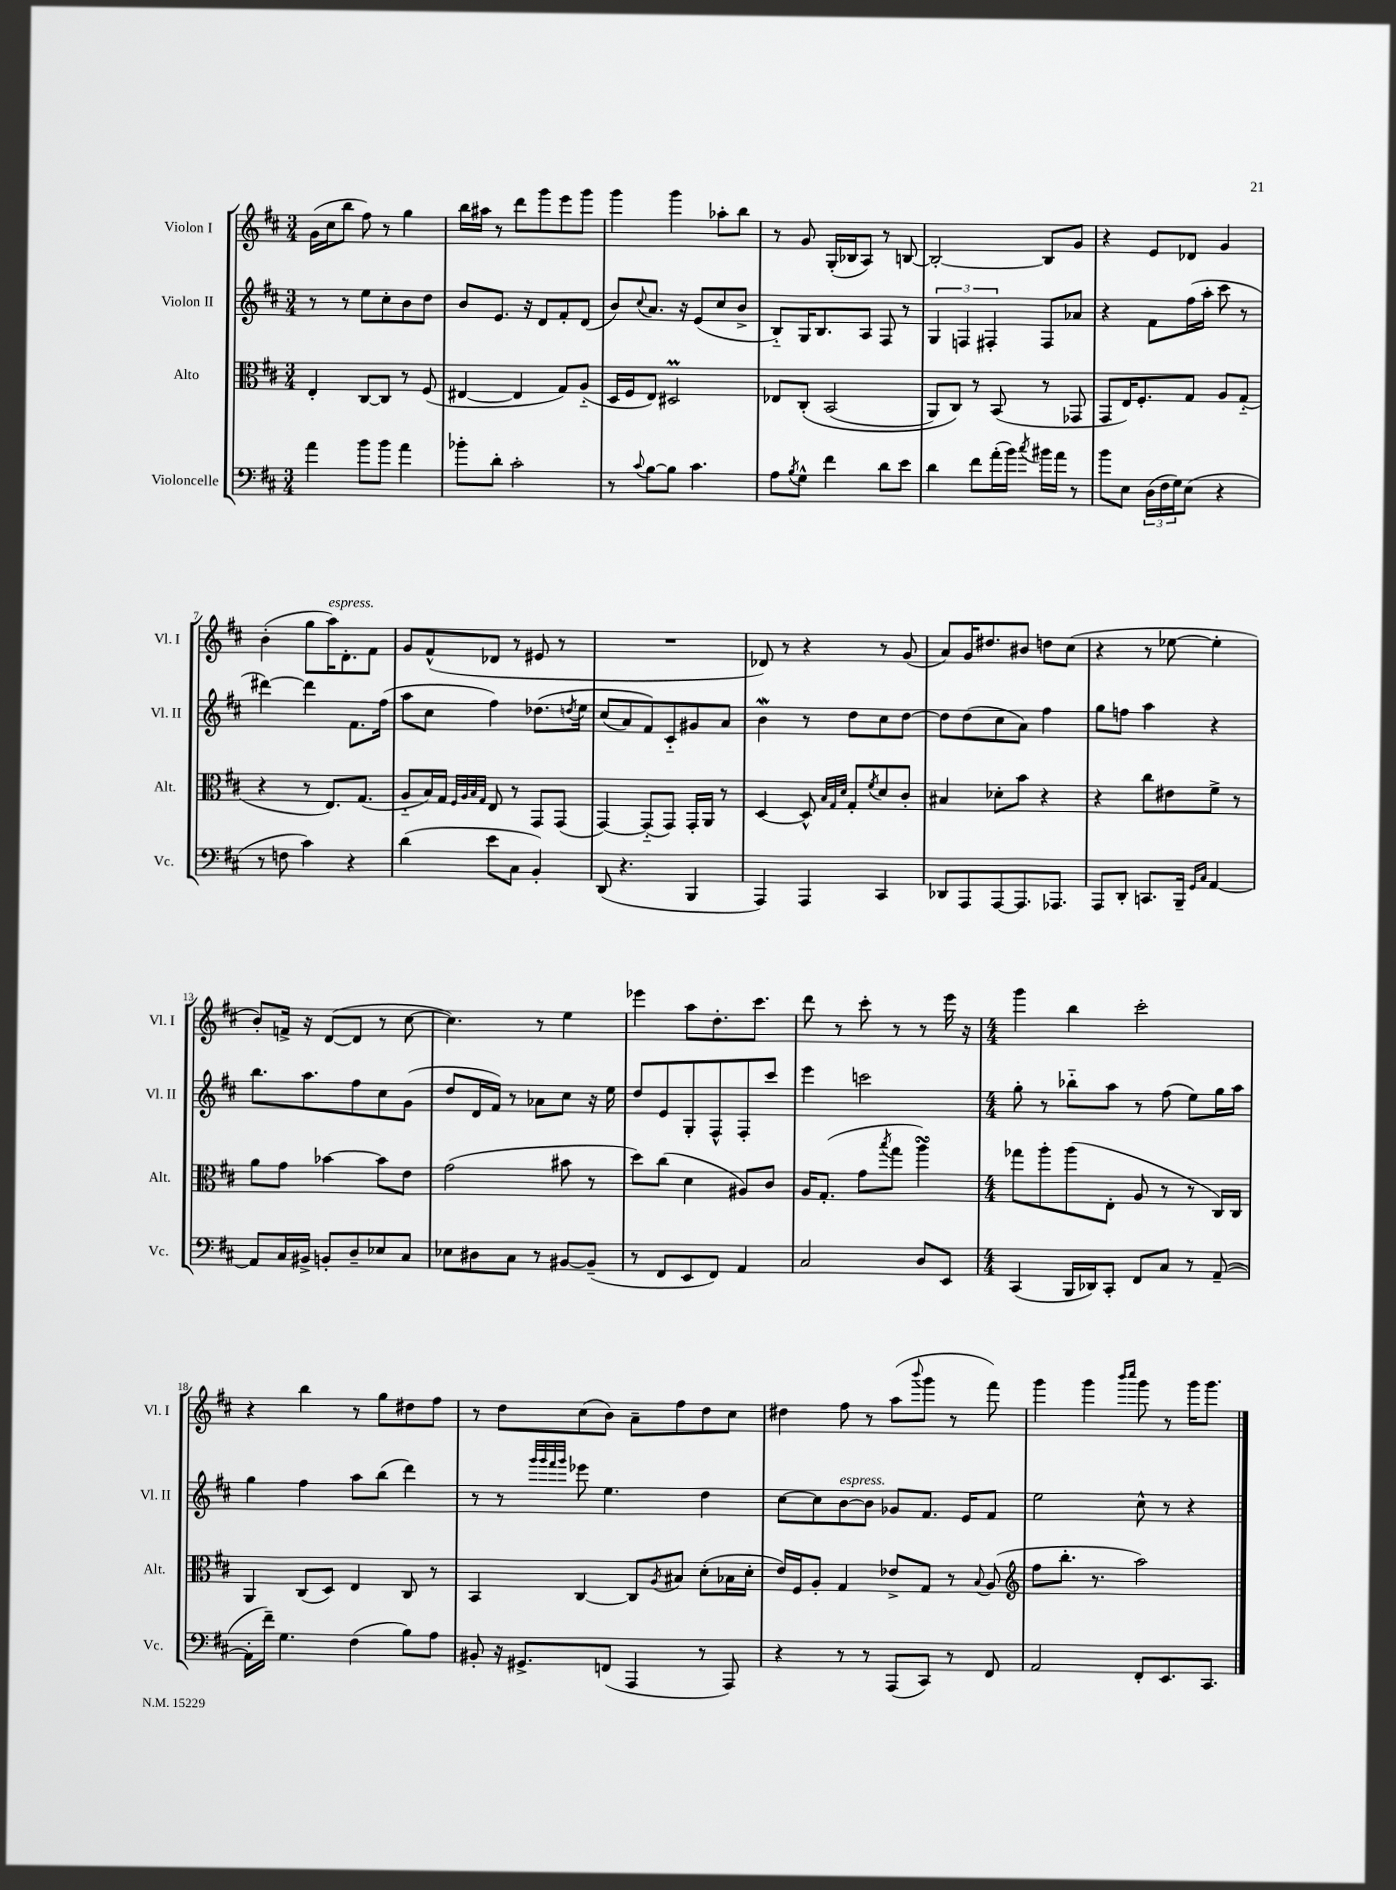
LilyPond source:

<<
\new StaffGroup <<
\new Staff = "s0" \with { instrumentName = "Violon I" shortInstrumentName = "Vl. I" } {
    \clef treble \key d \major \numericTimeSignature \time 3/4
    g'16( cis''16 b''8 fis''8) r8 g''4 |
    b''16 ais''16 r8 d'''8 g'''8 e'''8 g'''8 |
    g'''4 g'''4 aes''8-. b''8 |
    r8 g'8 g16-.( bes16 a8) r8 b8~ |
    b2~-. b8 g'8 |
    r4 e'8 des'8 g'4 |
    b'4-.( g''8 a''16^\markup { \italic "espress." }) d'8.-. fis'8 |
    g'8 fis'8-^( des'8 r8 eis'8 r8 |
    R2. |
    des'8) r8 r4 r8 g'8( |
    a'8) g'16 dis''8. bis'8 d''8 cis''8( |
    r4 r8 ees''8~ ees''4-. |
    b'8-.) f'16-> r16 d'8~( d'8 r8 cis''8~ |
    cis''4.) r8 e''4 |
    ees'''4 a''8 d''8.-. cis'''8. |
    d'''8 r8 cis'''8-. r8 r8 e'''16 r16 |
    \numericTimeSignature \time 4/4 g'''4 b''4 cis'''2-. |
    r4 b''4 r8 g''8 dis''8 fis''8 |
    r8 d''8 cis''8( b'8) a'8-- fis''8 d''8 cis''8 |
    dis''4 fis''8 r8 a''8( \appoggiatura { b'''8 } g'''8 r8 fis'''8) |
    g'''4 g'''4 \grace { b'''16 cis''''16 } g'''8 r8 g'''16 g'''8. \bar "|." |
}
\new Staff = "s1" \with { instrumentName = "Violon II" shortInstrumentName = "Vl. II" } {
    \clef treble \key d \major \numericTimeSignature \time 3/4
    r8 r8 e''8 cis''8-. b'8 d''8 |
    b'8 e'8. r16 d'8 fis'8-. d'8( |
    b'8) \appoggiatura { cis''8 } a'8. r16 e'8( cis''8 b'8-> |
    b8-_) g16 b8. a8 fis8 r8 |
    \tuplet 3/2 { g4 f4 fis4-. } fis8 aes'8 |
    r4 fis'8 fis''16( a''16-. cis'''8 r8 |
    dis'''4~) dis'''4 fis'8. fis''16( |
    a''8 cis''8 fis''4) des''8.\( \acciaccatura { d''8 } e''16 |
    cis''8( a'8) fis'8\) cis'8-_ gis'8 a'8 |
    b'4\mordent r8 d''8 cis''8 d''8~ |
    d''8 d''8( cis''8 a'8) fis''4 |
    g''8 f''8 a''4 r4 |
    b''8. a''8. fis''8 cis''8 g'8( |
    d''8 d'16 fis'16) r8 aes'8 cis''8 r16 e''16 |
    d''8 e'8 g8-. fis8-^ fis8-. cis'''8 |
    e'''4 c'''2 |
    \numericTimeSignature \time 4/4 g''8-. r8 bes''8-_ a''8 r8 fis''8( e''8) g''16 a''16 |
    g''4 fis''4 a''8 b''8( d'''4) |
    r8 r8 \grace { g'''32 g'''32 fis'''32 g'''32 } ees'''8 e''4. d''4 |
    cis''8~ cis''8 b'8~^\markup { \italic "espress." } b'8 ges'8 fis'8. e'16 fis'8 |
    e''2 cis''8-^ r8 r4 \bar "|." |
}
\new Staff = "s2" \with { instrumentName = "Alto" shortInstrumentName = "Alt." } {
    \clef alto \key d \major \numericTimeSignature \time 3/4
    e4-. cis8~ cis8 r8 fis8( |
    eis4~ eis4 g8) a8-_( |
    d16 fis16 e8) dis2\prall |
    ees8 cis8-.\( b,2( |
    a,8) cis8\) r8 b,8( r8 ges,8 |
    g,8 e16) fis8.-. g8 a8 g8-_( |
    r4 r8 e8.) g8.( |
    a8-_ b16) g16 \grace { fis32 a32 b32 g32 } e8 r8 g,8 g,8( |
    g,4~) g,8-_( g,8) g,16-. a,16 r8 |
    d4~ d8-^ \grace { b32 g32 d'32 } g8-. \acciaccatura { fis'8 } d'8 cis'8-. |
    bis4 des'8-. b'8 r4 |
    r4 cis''8 eis'8 fis'8-> r8 |
    a'8 g'8 bes'4~ bes'8 e'8 |
    g'2( bis'8 r8 |
    d''8) cis''8( d'4 ais8) cis'8 |
    a16 g8.-.( g'8 \acciaccatura { b''8 } g''8 a''4\turn) |
    \numericTimeSignature \time 4/4 ges''8 a''8-. a''8( e8-. a8 r8 r8 cis16) cis16 |
    a,4 cis8( d8) e4 cis8 r8 |
    b,4 cis4~ cis8 \acciaccatura { a8 } bis8 d'8-.( bes16 d'16-. |
    e'16) fis16 a8-. g4 ees'8-> g8 r8 \appoggiatura { b8 } a8( |
    \clef treble fis''8 b''8.-. r8. a''2) \bar "|." |
}
\new Staff = "s3" \with { instrumentName = "Violoncelle" shortInstrumentName = "Vc." } {
    \clef bass \key d \major \numericTimeSignature \time 3/4
    a'4 b'8 b'8 a'4 |
    bes'8-. d'8-. cis'2-. |
    r8 \appoggiatura { cis'8 } b8~ b8 cis'4. |
    a8 \acciaccatura { b8 } g8-^ fis'4 d'8 e'8 |
    d'4 fis'8 a'16-.( b'16) \acciaccatura { cis''8 } bis'16 a'16 r8 |
    b'8 e8 \tuplet 3/2 { d16( fis16 g16) } e8( r4 |
    r8 f8 cis'4) r4 |
    d'4( e'8 cis8 b,4-.) |
    d,8( r4. b,,4 |
    a,,4) a,,4 cis,4 |
    des,8 a,,8 a,,8~ a,,8. aes,,8. |
    a,,8 d,8-. c,8. b,,16-- \grace { g,16 cis16 } a,4~ |
    a,8 cis16 bis,16-> b,8-. d8-- ees8 cis8 |
    ees8 dis8 cis8 r8 bis,8~ bis,8--( |
    r8 fis,8 e,8 fis,8) a,4 |
    cis2 d8 e,8 |
    \numericTimeSignature \time 4/4 cis,4( b,,16 des,16) cis,8-. fis,8 cis8 r8 a,8~--( |
    a,16-. fis'16--) g4. fis4( b8) a8 |
    bis,8-. r16 gis,8.-> f,8( a,,4 r8 a,,8) |
    r4 r8 r8 a,,8( cis,8) r8 fis,8 |
    a,2 fis,8-. e,8. cis,8. \bar "|." |
}
>>
>>
